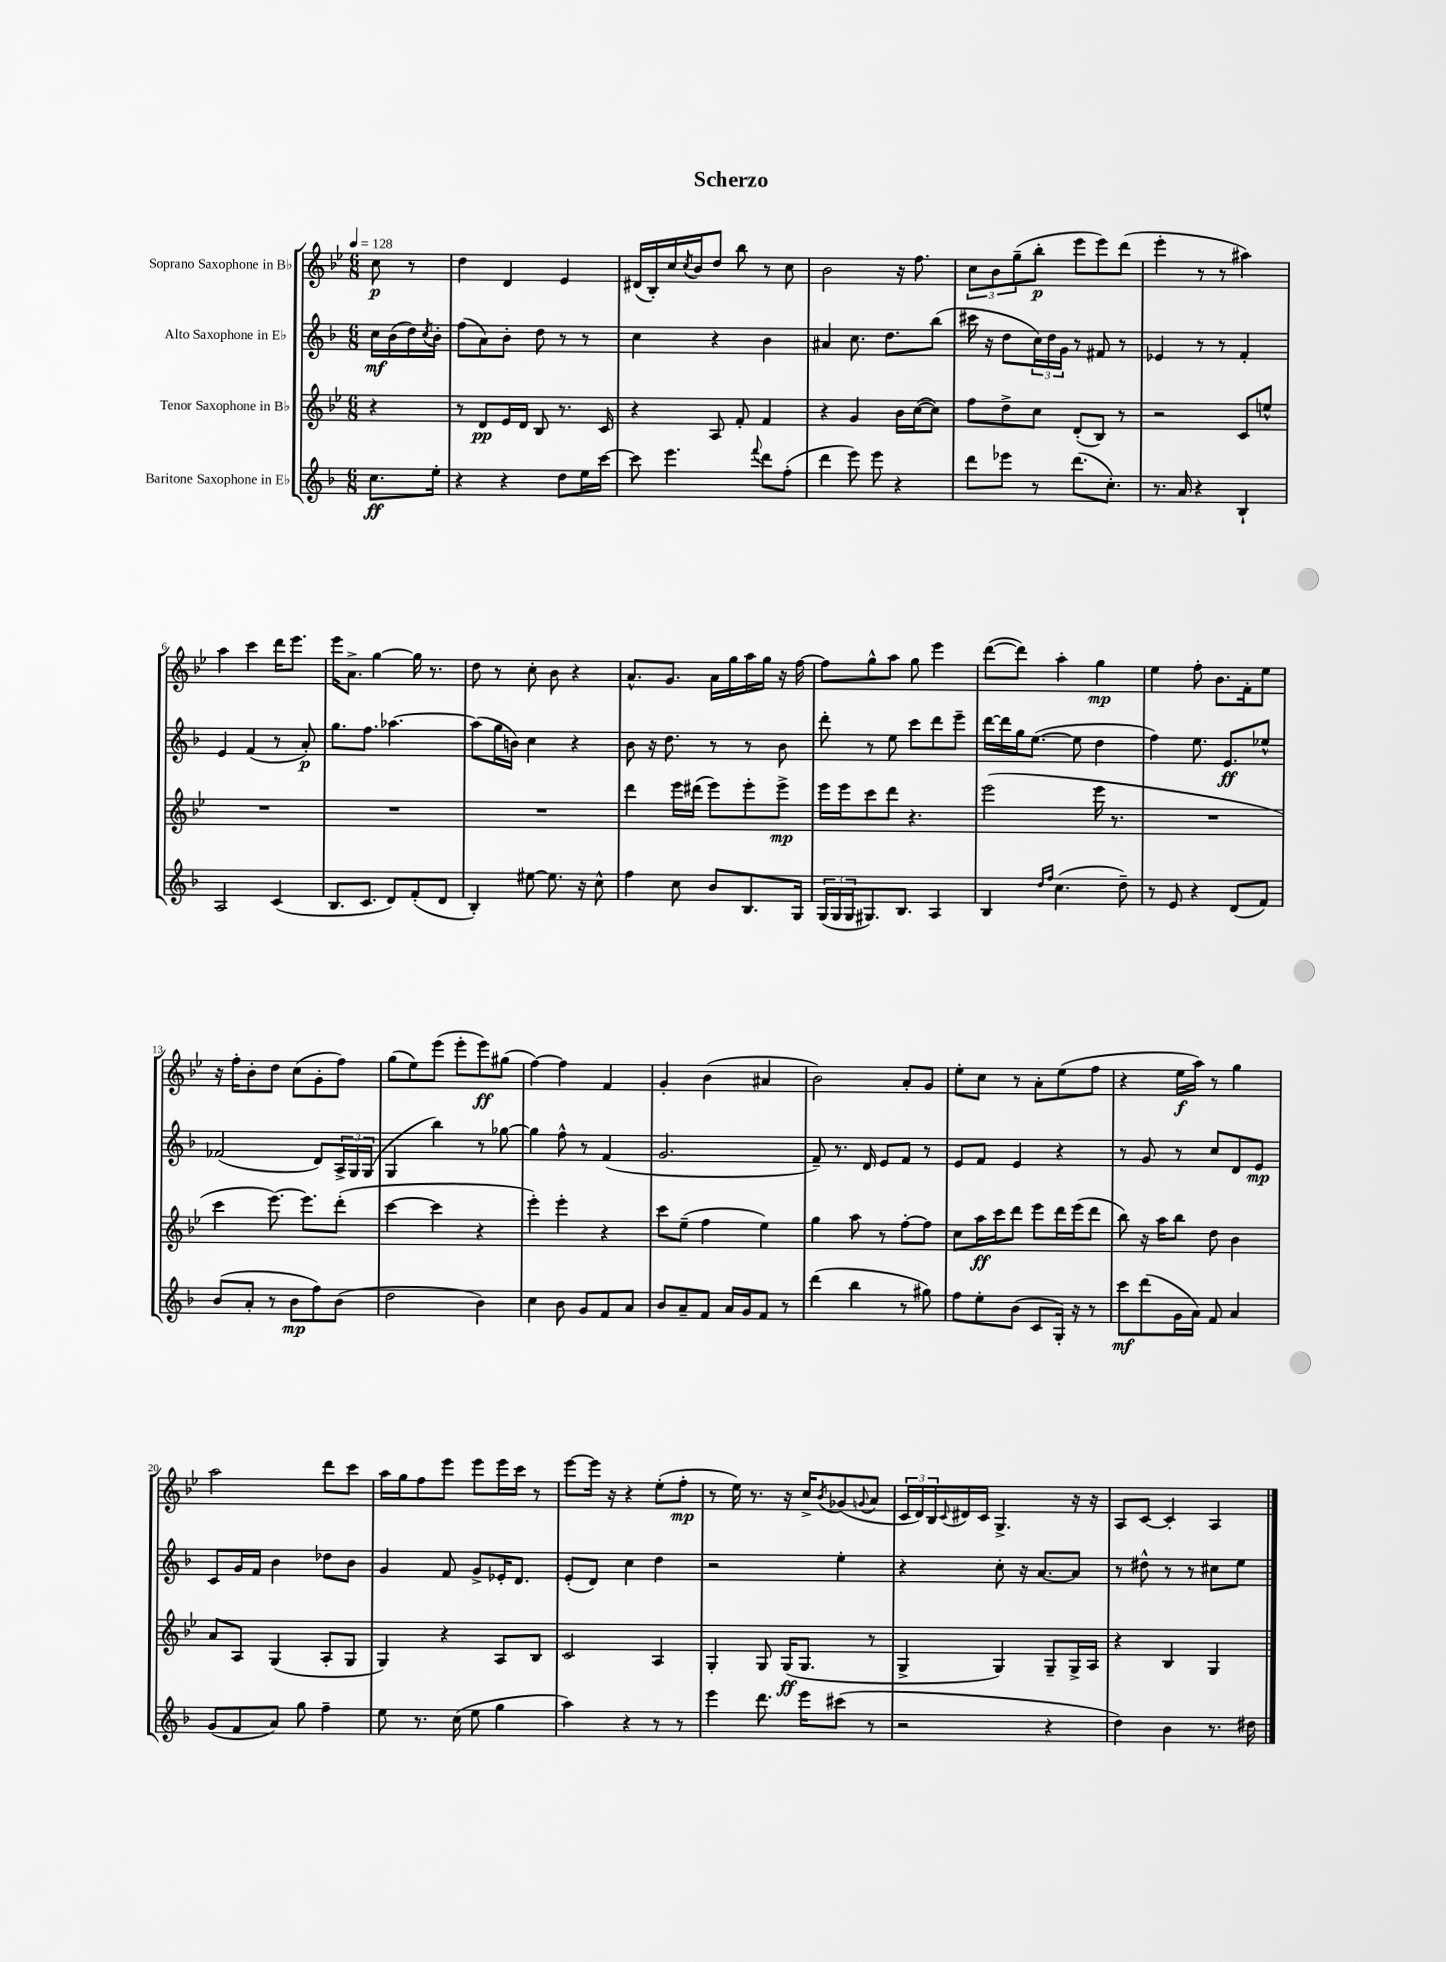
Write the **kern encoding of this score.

**kern	**kern	**kern	**kern
*staff4	*staff3	*staff2	*staff1
*clefG2	*clefG2	*clefG2	*clefG2
*k[b-]	*k[b-e-]	*k[b-]	*k[b-e-]
*M6/8	*M6/8	*M6/8	*M6/8
*MM128	*MM128	*MM128	*MM128
8.cc\L	4r	16cc\LL	8cc\
.	.	(16b-\	.
.	.	16dd\)	8r
.	.	8qcc/	.
16ee'\Jk	.	16b-'\JJ	.
=	=	=	=
4r	8r	(8ff\L	4dd\
.	8d/L	8a\)	.
4r	16e-/L	8b-'\J	4d/
.	16d/JJ	.	.
.	8B-/	8dd\	.
8dd\L	8.r	8r	4e-/
16ee\L	.	8r	.
[16ccc\JJ	16c/	.	.
=	=	=	=
8ccc\]	4r	4cc\	(16d#/LL
.	.	.	16B-'/)
4.eee\	.	.	16cc/
.	.	.	8qcc/
.	.	.	16b-/J
.	8A/	4r	8dd/J
.	8f'/	.	8bb-\
8qqfff/	.	.	.
8ddd\L	4f/	4b-\	8r
(8ff'\J	.	.	8cc\
=	=	=	=
4ddd\	4r	4a#/	2b-\
8eee\)	4g/	8.cc\	.
8eee\	.	.	.
.	.	8.dd\L	.
4r	16b-\LL	.	16r
.	([16cc\J	.	8.ff\
.	8cc\]J)	(8bb-\J	.
=	=	=	=
8ddd\L	8ff\L	16ccc#\	12cc\L
.	.	16r	.
.	.	.	12b-\
8eee-\J	8dd^\	8dd\L	.
.	.	.	(12gg~\
8r	8cc\J	24cc\L)	8bb-'\J
.	.	24dd\	.
.	.	24g\JJ	.
(8.ddd\L	(8d'/L	8r	8eee-\L
.	8B-/J)	8f#/	8eee-\)
8.cc'\J)	.	.	.
.	8r	8r	(8ddd\J
=	=	=	=
8.r	2r	4e-/	4eee-'\
16a/	.	.	.
4r	.	8r	8r
.	.	8r	8r
4B-`/	8c/L	4f'/	4aa#\)
.	8ee^^/J	.	.
=	=	=	=
2A/	2.r	4e/	4aa\
.	.	(4f/	4ccc\
(4c/	.	8r	16ddd\LK
.	.	.	8.eee-\J
.	.	8a'/)	.
=	=	=	=
8.B-/L	2.r	8.gg\L	16eee-\LK
.	.	.	8.a^\J
8.c/J	.	8.ff\J	.
.	.	.	[4gg\
8d/L)	.	[4.aa-\	.
(8f'/	.	.	16gg\]
.	.	.	8.r
8d/J	.	.	.
=	=	=	=
4B-'/)	2.r	(8aa-\]L	8dd\
.	.	16gg\L	8r
.	.	16b\JJ)	.
[8ee#\	.	4cc\	8cc'\
8.ee#\]	.	.	8b-\
.	.	4r	4r
16r	.	.	.
8cc^^\	.	.	.
=	=	=	=
4ff\	4ddd\	8b-\	8.a^^/L
.	.	16r	.
.	.	8.dd\	8.g/J
8cc\	16eee-\LL	.	.
.	(16ddd#\JJ	.	.
8b-/L	8eee-\L)	8r	16a\LL
.	.	.	16gg\
8.B-/	8eee-'\	8r	16aa\
.	.	.	16gg\JJ
.	8eee-^\J	8b-\	16r
16G/Jk	.	.	[16ff\
=	=	=	=
(24G/LL	16eee-\LL	8ddd'\	8ff\]L
24G/	.	.	.
.	16eee-\J	.	.
24G/J	.	.	.
8.G#/)	8ccc\	8r	8gg^^\
.	8ddd\J	8ee\	8aa\J
8.B-/J	.	.	.
.	4.r	8ccc\L	8gg\
4A/	.	8ddd\	4eee-\
.	.	8eee~\J	.
=	=	=	=
4B-/	(2eee-\	[16ddd\LL	([8ddd\L
.	.	16ddd\]	.
.	.	16gg\J	8ddd\]J)
.	.	([8.ee\J	.
16qqdd/LL	.	.	.
16qqff/JJ	.	.	.
(4.cc\	.	.	4aa'\
.	.	8ee\]	.
.	16eee-\	4dd\	4gg\
.	8.r	.	.
8dd~\)	.	.	.
=	=	=	=
8r	2.r	4ff\)	4ee-\
8e/	.	.	.
4r	.	8.ee\	8ff'\
.	.	.	8.b-\L
.	.	8.e/L	.
(8d/L	.	.	.
.	.	.	16f'\k
8f/J)	.	8ee-^^/J	8ee-\J
=	=	=	=
(8b-/L	4ccc\	(2f-/	16r
.	.	.	16ff'\LK
8a'/J	.	.	8b-'\
8r	[8.eee-\)	.	8dd\J
8b-\L	.	.	(8cc\L
.	8.eee-\]L	.	.
8ff\)	.	8d/L)	8g'\
(8b-\J	(8ddd'\J	24A^/L	8ff\J)
.	.	24G/	.
.	.	(24G/JJ	.
=	=	=	=
2dd\	[4ccc\	4G/	(8gg\L
.	.	.	8ee-\)
.	4ccc\]	4bb-\)	(8eee-\J
.	.	.	8eee-'\L
4b-\)	4r	8r	8eee-\)
.	.	[8gg-\	(8gg#\J
=	=	=	=
4cc\	4eee-'\)	4gg-\]	[4ff\)
8b-\	4eee-'\	8ff^^\	4ff\]
8g/L	.	8r	.
8f/	4r	(4f/	4f/
8a/J	.	.	.
=	=	=	=
8b-/L	8ccc\L	2.g/	4g'/
8a~/	(8ee-~\J	.	.
8f/J	4ff\	.	(4b-\
16a/LL	.	.	.
16g/J	.	.	.
8f/J	4ee-\)	.	4a#/
8r	.	.	.
=	=	=	=
(4ddd\	4gg\	8f~/)	2b-\)
.	.	8.r	.
4bb-\	8aa\	.	.
.	.	16d/	.
.	8r	8e/L	.
8r	[8ff'\L	8f/J	8a'/L
8gg#\)	8ff\]J	8r	8g/J
=	=	=	=
8ff\L	8cc\L	8e/L	8ee-'\L
8ee'\	16aa\L	8f/J	8cc\J
.	16ccc\J	.	.
(8b-\J	8ddd\J	4e/	8r
8c/L	8eee-\L	.	8a'\L
16G'/Jk)	16ddd\L	4r	(8ee-\
16r	(16eee-\J	.	.
8r	8ddd\J	.	8ff\J
=	=	=	=
8ccc\L	8bb-\)	8r	4r
(8ddd\	16r	8g/	.
.	16aa\LK	.	.
16g\L	8bb-\J	8r	16ee-\LL
16a\JJ)	.	.	16aa\JJ)
8f/	8dd\	8cc/L	8r
4a/	4b-\	8d/	4gg\
.	.	8e/J	.
=	=	=	=
(8g/L	8a/L	8c/L	2aa\
8f/	8A/J	16g/L	.
.	.	16f/JJ	.
8a/J)	(4G/	4b-\	.
8gg\	.	.	.
4ff~\	8A'/L	8dd-\L	8ddd\L
.	8G/J	8b-\J	8ccc\J
=	=	=	=
8ee\	4G/)	4g/	16aa\LL
.	.	.	16gg\J
8.r	.	.	8ff\
.	4r	8f/	8eee-\J
(16cc\	.	.	.
8ee\	.	8g^/L	8eee-\L
4gg\	8A/L	16e-'/K	16eee-\L
.	.	8.d/J	16ccc\JJ
.	8B-/J	.	8r
=	=	=	=
4aa\)	2c/	(8e'/L	[8eee-\L
.	.	8d/J)	16eee-\]Jk
.	.	.	16r
4r	.	4cc\	4r
8r	4A/	4dd\	(8ee-'\L
8r	.	.	8ff'\J
=	=	=	=
4eee\	4G'/	2r	8r
.	.	.	16ee-\)
.	.	.	8.r
8.ddd\	8G/	.	.
.	(16G/LK	.	16r
16eee\LK	8.G/J	.	16cc^/LK
.	.	.	8qb-/
(8ccc#\J	.	4ee'\	(8g-/
.	.	.	8qqg/
8r	8r	.	8a/J
=	=	=	=
2r	4G^/	4r	24c/LL
.	.	.	24d/)
.	.	.	24B-/
.	.	.	8qqc/
.	.	.	16d#/
.	.	.	16c/JJ
.	4G/)	8cc'\	4.G^/
.	.	16r	.
.	.	[8.a/L	.
4r	8G~/L	.	.
.	16G^/L	8a/]J	16r
.	16A/JJ	.	16r
=	=	=	=
4dd\)	4r	8r	8A/L
.	.	8dd#^^\	[8c/J
4b-\	4B-/	8r	4c'/]
.	.	8r	.
8.r	4G/	8cc#\L	4A/
.	.	8ee\J	.
16dd#\	.	.	.
==	==	==	==
*-	*-	*-	*-
